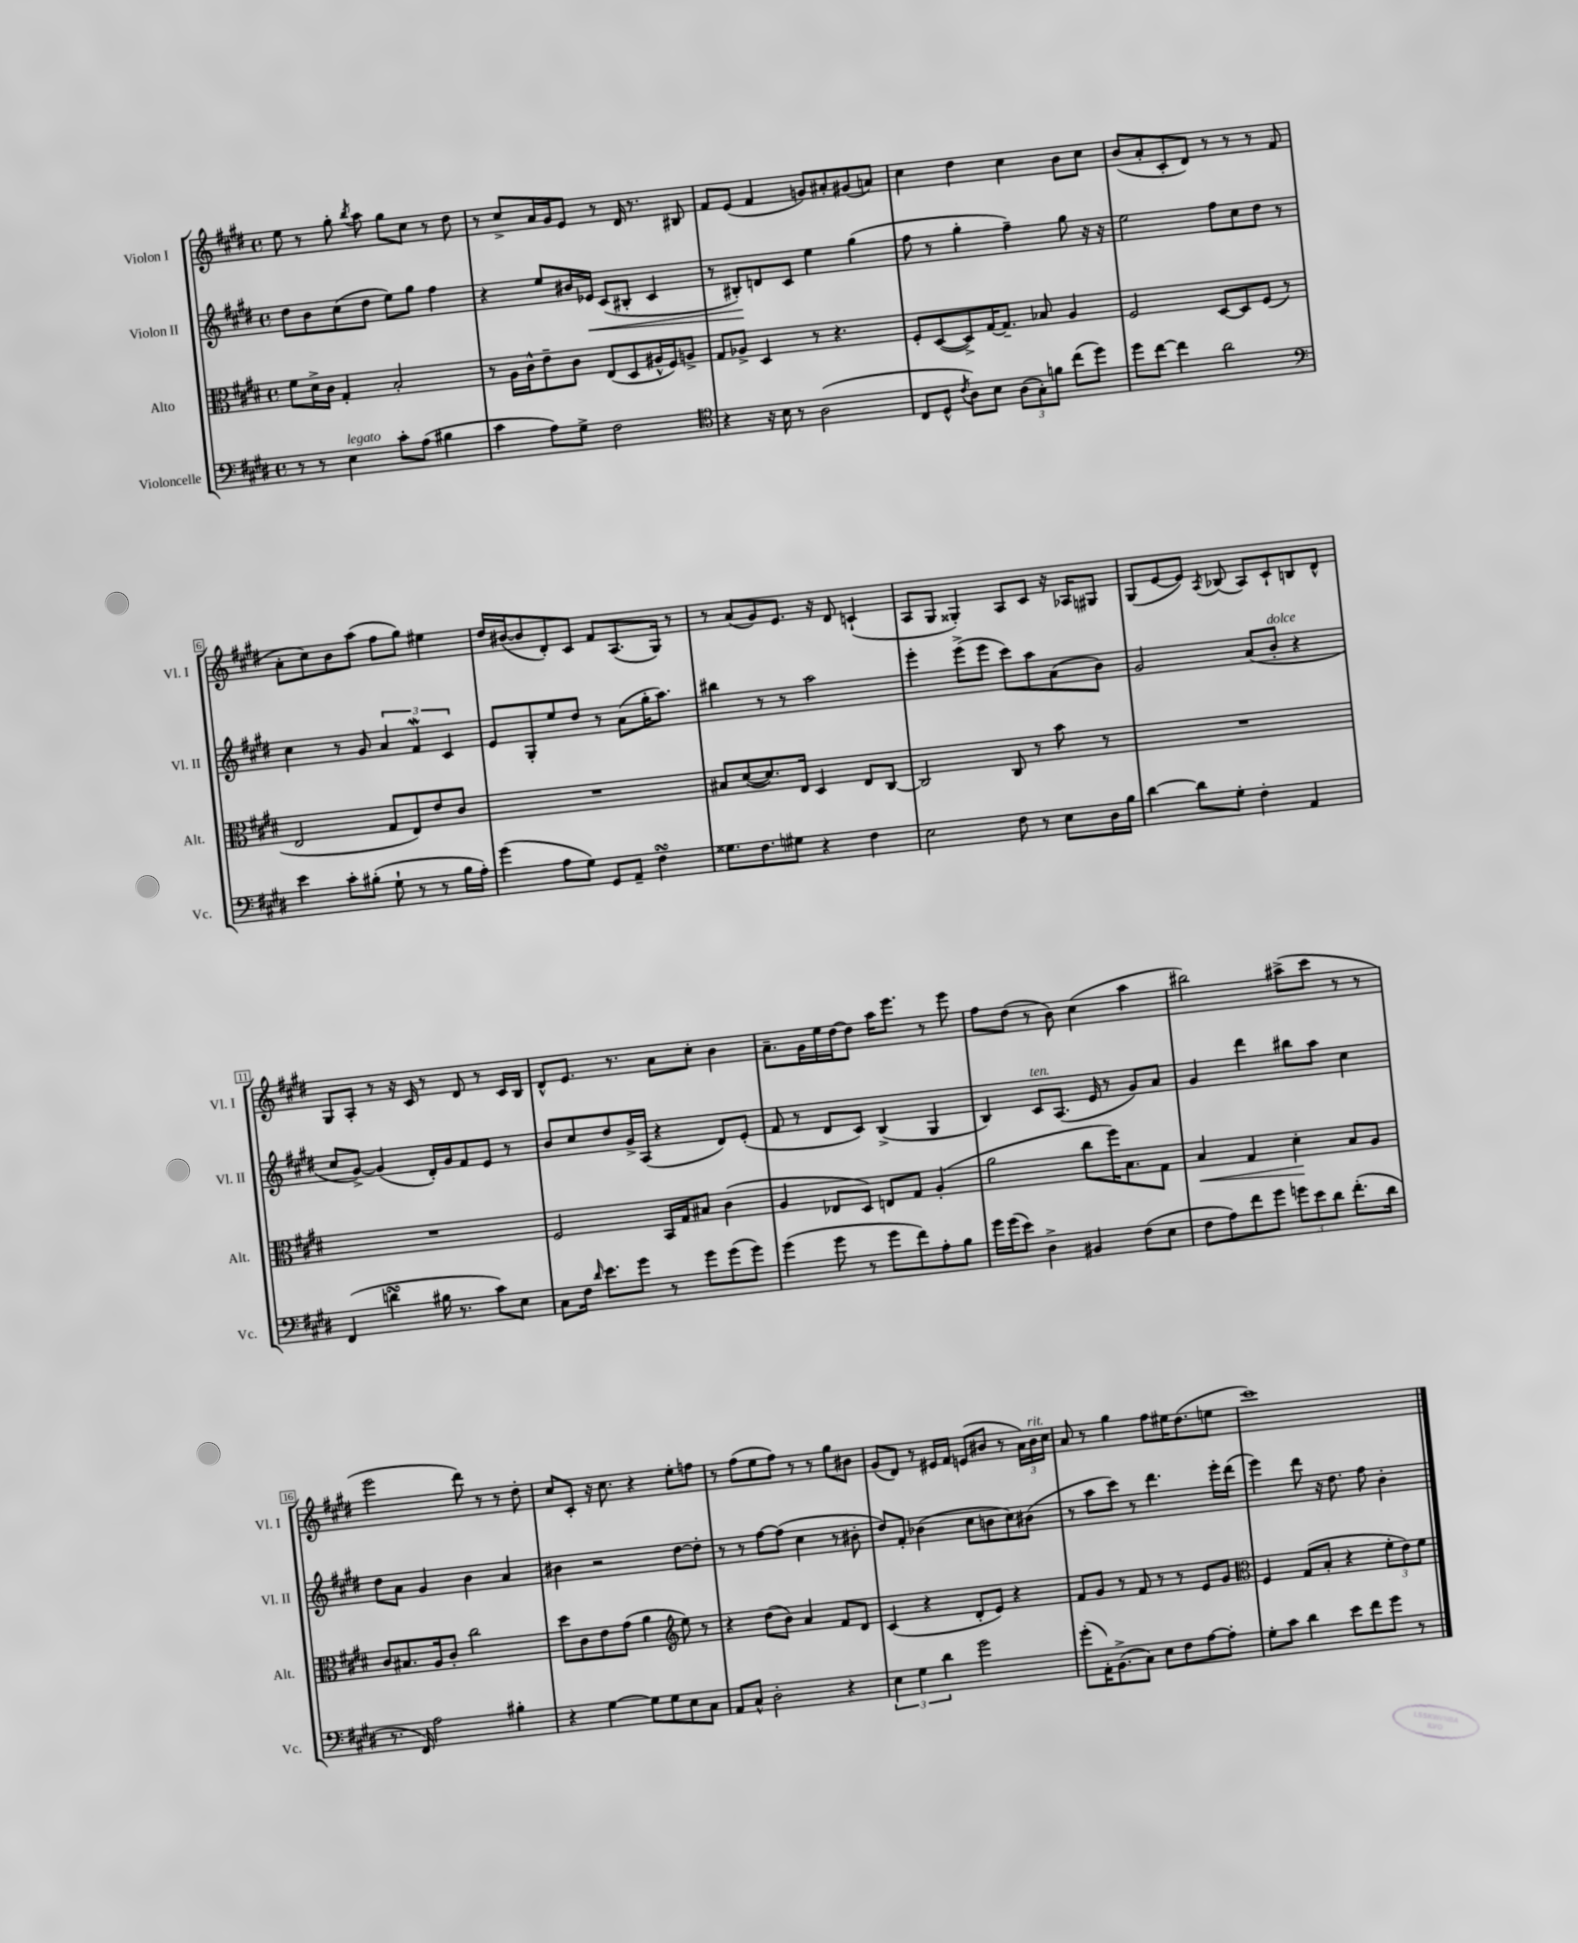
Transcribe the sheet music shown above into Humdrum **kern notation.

**kern	**kern	**kern	**kern
*staff4	*staff3	*staff2	*staff1
*clefF4	*clefC3	*clefG2	*clefG2
*k[f#c#g#d#]	*k[f#c#g#d#]	*k[f#c#g#d#]	*k[f#c#g#d#]
*M4/4	*M4/4	*M4/4	*M4/4
*met(c)	*met(c)	*met(c)	*met(c)
8r	8f#	8dd#	8ee
8r	16d#^	8b	8r
.	16c#	.	.
4E	4G#'	(8cc#	8gg#'
.	.	.	8qbb
.	.	8dd#	8aa
8c#'	2B'	8ee)	8gg#
(8A	.	8gg#	8cc#
4B#	.	4ff#	8r
.	.	.	8dd#
=	=	=	=
4c#	8r	4r	8r
.	16A	.	8cc#^
.	16c#^^	.	.
8A)	8e~	8ee	16a
.	.	.	16g#
8G#^	8c#	16b#	8e
.	.	16e-	.
2F#	(8E	(8c#	8r
.	8D#	8B#'	16d#
.	.	.	8.r
.	16A#^^	4c#	.
.	16F#)	.	.
.	8A^	.	8B#
=	=	=	=
*clefC4	*	*	*
4r	8G#	8r	8f#
.	8A-^	8B#')	(8e
16r	4D#	8d	4f#
16B	.	.	.
8r	.	8c#	.
(2A	8r	4ee	8g)
.	4.r	.	8a#'
.	.	(4gg#	(8g#
.	.	.	8a)
=	=	=	=
8C#	8F#'	8ff#	4cc#
8D#^^	([8D#	8r	.
8qc#	.	.	.
8A)	8D#^])	4gg#'	4dd#
8B	[16G#	.	.
.	8.G#~]	.	.
(12A	.	4ff#~)	4cc#
12G#')	.	.	.
.	8B-	.	.
12f	.	.	.
(8cc#	4A	8gg#	8b
8dd#)	.	16r	8cc#
.	.	16r	.
=	=	=	=
8dd#	2F#	2ee	(8b
[8cc#	.	.	8a'
4cc#]	.	.	8c#'
.	.	.	8d#)
2a	[8D#	8ff#	8r
.	8D#]	8cc#	8r
.	(8F#	8dd#	8r
.	8r	8r	(8f#
=	=	=	=
*clefF4	*	*	*
4e	2E	4cc#	8a'
.	.	.	8cc#)
8c#'	.	8r	8b
(8B#'	.	8g#	(8aa
8G#`	8G#	6a	8ff#
8r	8E)	.	8gg#)
.	.	6f#	.
8r	8e	.	4ee#
.	.	6c#	.
16B#	8c#	.	.
16A')	.	.	.
=	=	=	=
(4g#	1r	8e	16dd#
.	.	.	([16b#
.	.	8G#'	8b#]
8A	.	8ee	8d#')
8G#)	.	8dd#	8c#
8GG#	.	8r	8f#
8AA~	.	(8a	(8.A
4F#	.	16gg#'	.
.	.	8.aa)	16G#)
.	.	.	8r
=	=	=	=
8.G##	8B#	4bb#	8r
.	([8d#	.	(8a
8.F#	.	.	.
.	8.d#])	8r	8g#)
8G#	.	8r	8.e
.	16E	.	.
4r	4D#	2aa	.
.	.	.	16r
.	.	.	8d#
4F#	8E	.	(4c`
.	[8C#	.	.
=	=	=	=
2E	2C#]	4eee'	8A
.	.	.	8G#
.	.	(8eee^	4G##')
.	.	8eee	.
8F#	8C#	8ccc#)	8A
8r	8r	8aa	8c#
8E	8b	(8a	16r
.	.	.	16A-
16D#	8r	8b)	8G#
16B	.	.	.
=	=	=	=
[4d#	1r	2g#	(8G#
.	.	.	[8e
8d#]	.	.	8e])
.	.	.	8qA
8G#'	.	.	(8B-
4F#'	.	(8a	8A)
.	.	8b'	8c#`
4AA	.	4r	8B
.	.	.	8d#^^
=	=	=	=
(4FF#	1r	8cc#	8G#
.	.	[8g#^)	8A'
4d	.	(4g#]	8r
.	.	.	16r
.	.	.	16c#
16B#	.	16d#')	8r
8.r	.	16g#	.
.	.	8f#	8d#
8c#)	.	8e	8r
8E	.	8r	16c#
.	.	.	16B
=	=	=	=
8C#	2F#	8b	8d#^^
16F#	.	8cc#	8.e
16qqd#	.	.	.
8.e	.	.	.
.	.	8dd#	.
.	.	.	8.r
8g#	.	16g#^	.
.	.	(16A	.
8r	16BB	4r	8a
.	16G#	.	.
8g#	8B#	.	8cc#'
(8g#	(4c#	8d#)	4b
8g#)	.	(8e'	.
=	=	=	=
(4g#	4A	8f#	8.a~
.	.	8r	.
.	.	.	16g#
8g#	8E-	8d#	16ee
.	.	.	[16dd#
8r	8D#)	8c#)	8dd#]
8g#	8E	(4B^	16aa
.	.	.	8.eee
8f#)	8G#	.	.
8A'	(4A'	4G#	8r
8B	.	.	8eee
=	=	=	=
16g#	2a	4B)	8ff#
(16g#	.	.	.
8e)	.	.	(8dd#
4D#^	.	8c#	8r
.	.	(8.A	8b)
4BB#	8cc#	.	(4cc#
.	.	16e	.
.	16ff#)	8r	.
.	8.B	.	.
(8F#	.	8g#)	4aa
8E	8G#	8a	.
=	=	=	=
8F#	4B	4g#	2bb#)
8A)	.	.	.
8f#	4G#	4ddd#	.
8g#	.	.	.
12g	4d#'	8bb#	(8aa#^
12e	.	.	.
.	.	8aa	8ccc#
12d#	.	.	.
(8.f#'	8B	4cc#	8r
.	8A	.	8r
16d#	.	.	.
=	=	=	=
8.r	8c#	8dd#	2eee
.	8.B#	8a	.
16FF#)	.	.	.
2A	.	4g#	.
.	16A	.	.
.	8c#'	.	.
.	2cc#	4b	8ddd#)
.	.	.	8r
4B#'	.	4a	8r
.	.	.	8dd#'
=	=	=	=
4r	8dd#	4b#	8cc#
.	8c#	.	8c#'
[4G#	8e	2r	16r
.	.	.	8.cc#
.	(8g#	.	.
8G#]	4a	.	4r
8G#	.	.	.
*	*clefG2	*	*
8E	8ee)	[8dd#	8ee'
8C#	8r	8dd#']	8ff
=	=	=	=
8AA	4r	8r	8r
8C#^^	.	8r	(8ff#
2D#'	(8dd#	[8ff#	8ee
.	8b)	(8ff#]	8ff#)
.	4a	4cc#	8r
.	.	.	8r
4r	8f#	8r	8gg#
.	8d#	8b#'	8b#
=	=	=	=
6E	(4c#	8dd#)	(8g#
.	.	8f#'	8d#)
6G#	.	.	.
.	4r	(4b-	8r
6d#	.	.	.
.	.	.	16e#
.	.	.	16f#
2g#	8d#'	8cc#	(8e
.	8e)	8b	8b#
.	4r	8cc#)	8r
.	.	(8b#	24a)
.	.	.	24b#
.	.	.	24cc#
=	=	=	=
(8g#'	8f#	8r	8a
16AA')	8g#	8aa	8r
(8.BB^	.	.	.
.	8r	8ccc#)	4gg#
8C#)	8f#	8r	.
8E	8r	4.ddd#	8ff#
8F#	8r	.	16ee#
.	.	.	(8.dd#
[8A	8e	.	.
8A']	8g#	16eee'	8ee
.	.	(16ddd#	.
=	=	=	=
*	*clefC3	*	*
8G#'	4F#	4eee)	1ccc#)
8c#	.	.	.
4d#	(8G#	8ddd#	.
.	8B'	16r	.
.	.	8.dd#	.
8e	4r	.	.
8f#	.	8ff#	.
8g#	12f#'	4b'	.
.	12e)	.	.
8r	.	.	.
.	12f#	.	.
==	==	==	==
*-	*-	*-	*-
